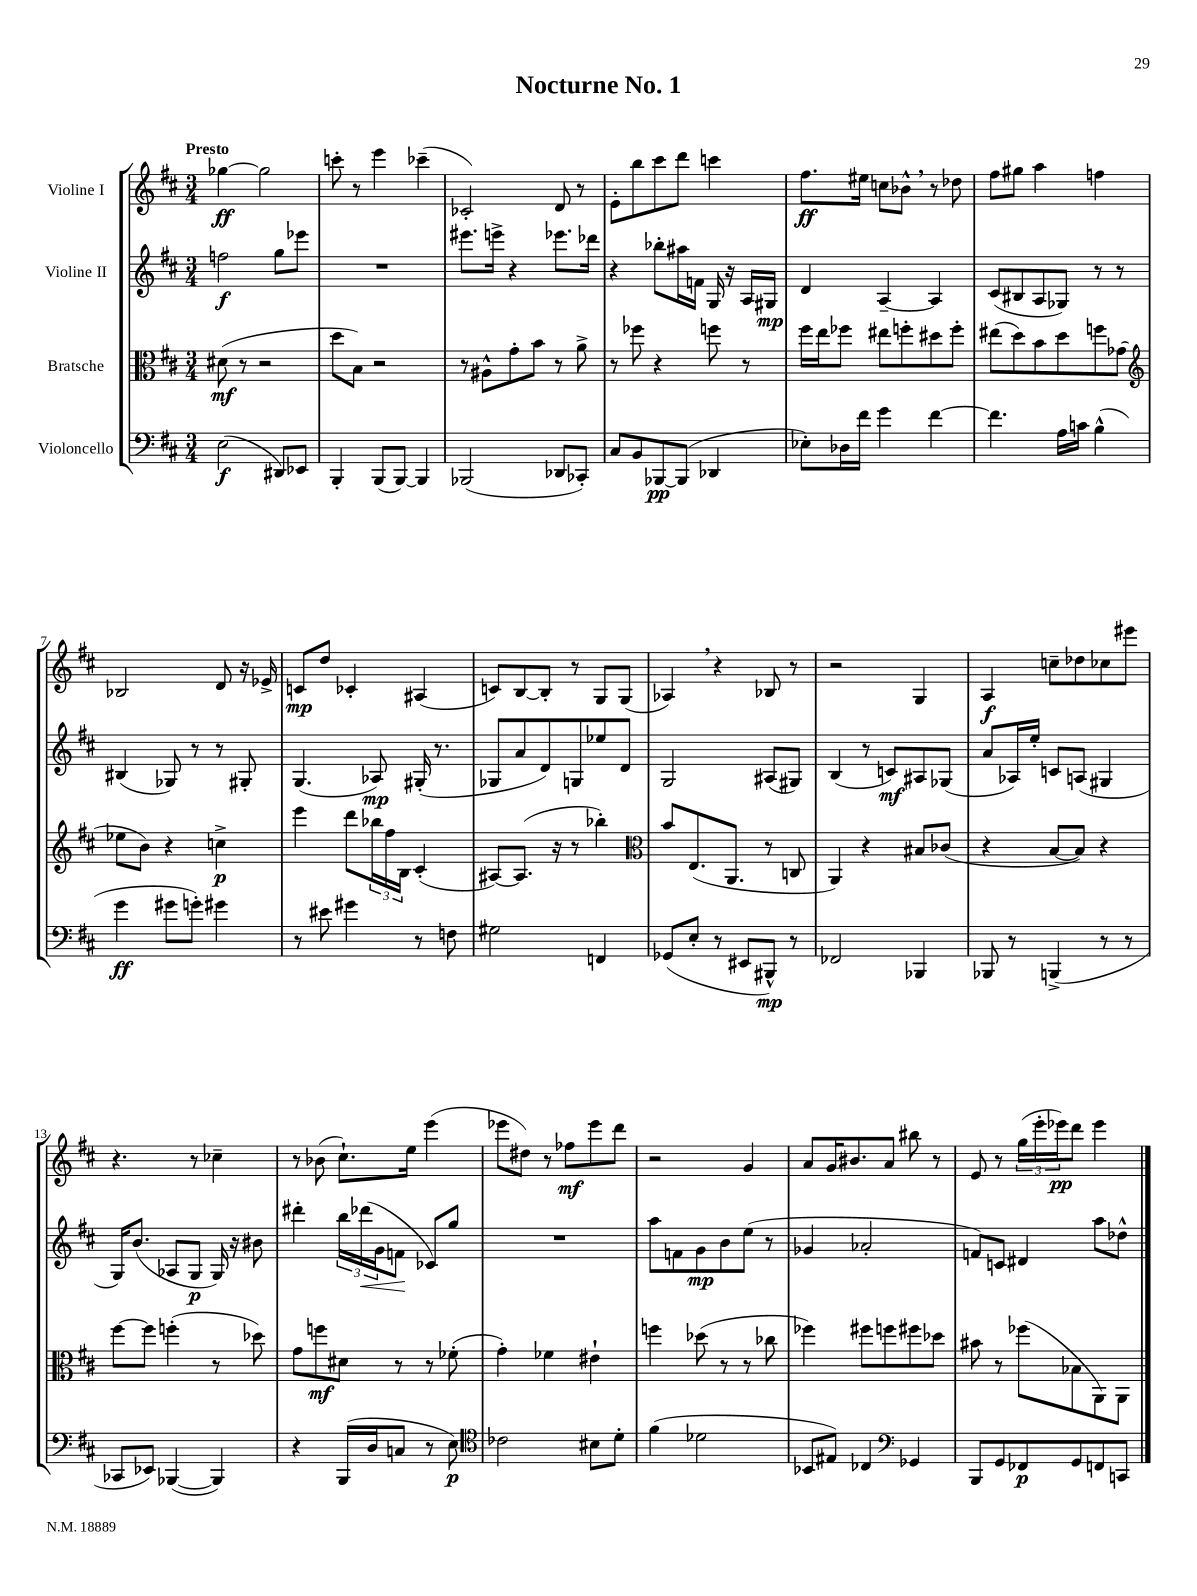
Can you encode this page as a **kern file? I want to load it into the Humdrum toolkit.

**kern	**kern	**kern	**kern
*staff4	*staff3	*staff2	*staff1
*clefF4	*clefC3	*clefG2	*clefG2
*k[f#c#]	*k[f#c#]	*k[f#c#]	*k[f#c#]
*M3/4	*M3/4	*M3/4	*M3/4
(2E	(8d#	2ff	[4gg-
.	8r	.	.
.	2r	.	2gg-]
8DD#)	.	8gg	.
8EE-	.	8eee-	.
=	=	=	=
4BBB'	8dd	2.r	8ccc'
.	8B)	.	8r
(8BBB	2r	.	4eee
[8BBB)	.	.	.
4BBB]	.	.	(4ccc-~
=	=	=	=
(2BBB-	8r	8.eee#	2c-')
.	8A#^^	.	.
.	.	16eee^	.
.	8g'	4r	.
.	8b	.	.
8DD-	8r	8.eee-	8d
8CC-')	8a^	.	8r
.	.	16ddd-	.
=	=	=	=
8C#	8r	4r	8e'
8BB	8ff-	.	8bb
[8BBB-	4r	8bb-'	8ccc#
(8BBB-]	.	16aa#	8ddd
.	.	16f	.
4DD-	8ff	16G	4ccc
.	.	16r	.
.	8r	16A	.
.	.	16G#	.
=	=	=	=
8E-')	16ff#	4d	8.ff#
.	16ee	.	.
16D-	8ff-	.	.
16f#	.	.	16ee#
4g	8ee#	[4A~	8cc
.	8ff'	.	8b-^^
[4f#	8dd#	4A]	8r
.	8ff'	.	8dd-
=	=	=	=
4.f#]	(8ee#	(8c#	8ff#
.	8dd)	8B#	8gg#
.	8b	8A	4aa
16A	8dd	8G-)	.
16c	.	.	.
(4B^^	8ff	8r	4ff
.	(8g-	8r	.
=	=	=	=
*	*clefG2	*	*
4g	8ee-	(4B#	2B-
.	8b)	.	.
8g#	4r	8G-)	.
8g')	.	8r	.
4g#	4cc^	8r	8d
.	.	8G#'	16r
.	.	.	16e-^
=	=	=	=
8r	4eee	(4.G	8c
8e#	.	.	8dd
4g#	8ddd	.	4c-'
.	24bb-	8A-)	.
.	24ff#	.	.
.	24B	.	.
8r	(4c#'	(16G#'	(4A#
.	.	8.r	.
8F	.	.	.
=	=	=	=
2G#	[8A#)	8G-	8c)
.	(8.A#]	8a	[8B
.	.	8d)	8B']
.	16r	.	.
.	8r	8G	8r
4FF	4bb-')	8ee-	8G
.	.	8d	(8G
=	=	=	=
*	*clefC3	*	*
(8GG-	8b	2G	4A-)
8E'	(8.E	.	.
8r	.	.	4r
.	8.AA	.	.
8EE#	.	.	.
8BBB#^^)	8r	(8A#	8B-
8r	8C	8G#)	8r
=	=	=	=
2FF-	4AA)	(4B	2r
.	4r	8r	.
.	.	8c)	.
4BBB-	8B#	8A#	4G
.	(8c-	(8G-	.
=	=	=	=
8BBB-	4r	8a	4A
8r	.	16A-)	.
.	.	16ee'	.
(4BBB^	[8B	8c	8cc~
.	8B])	(8A	8dd-
8r	4r	4G#	8cc-
8r	.	.	8eee#
=	=	=	=
8CC-	[8ff#	16G)	4.r
.	.	(8.b	.
8EE-)	8ff#]	.	.
([4BBB-	(4ff'	8A-	.
.	.	8G	8r
4BBB-])	8r	16G)	4cc-~
.	.	16r	.
.	8dd-)	8b#	.
=	=	=	=
4r	8g	4ddd#'	8r
.	8ff	.	(8b-
(16BBB	8d#	24bb	8.cc#`)
.	.	(24ddd-	.
16D	.	.	.
.	.	24g	.
8C	8r	8f	.
.	.	.	16ee
8r	8r	8c-)	(4eee
8E)	(8f-'	8gg	.
=	=	=	=
*clefC4	*	*	*
2c-	4g')	2.r	8eee-
.	.	.	8dd#)
.	4f-	.	8r
.	.	.	8ff-
8B#	4e#`	.	8eee-
8d'	.	.	8ddd
=	=	=	=
(4f#	4ff	8aa	2r
.	.	8f	.
2d-	(8dd-	8g	.
.	8r	8b	.
.	8r	(8ee	4g
.	8cc-	8r	.
=	=	=	=
8BB-	4ff-)	4g-	8a
8E#)	.	.	16g
.	.	.	8.b#
4C-	8ff#	2a-'	.
.	8ff	.	8a
*clefF4	*	*	*
4GG-	8ff#	.	8bb#
.	8dd-	.	8r
=	=	=	=
8BBB	8b#	8f)	8e
8GG	8r	8c	8r
8FF-	(8ff-	4d#	(24gg
.	.	.	24eee'
.	.	.	24eee-)
8GG	8B-	.	8ddd
8FF	8AA)	8aa	4eee-
8CC	8AA	8dd-^^	.
==	==	==	==
*-	*-	*-	*-
